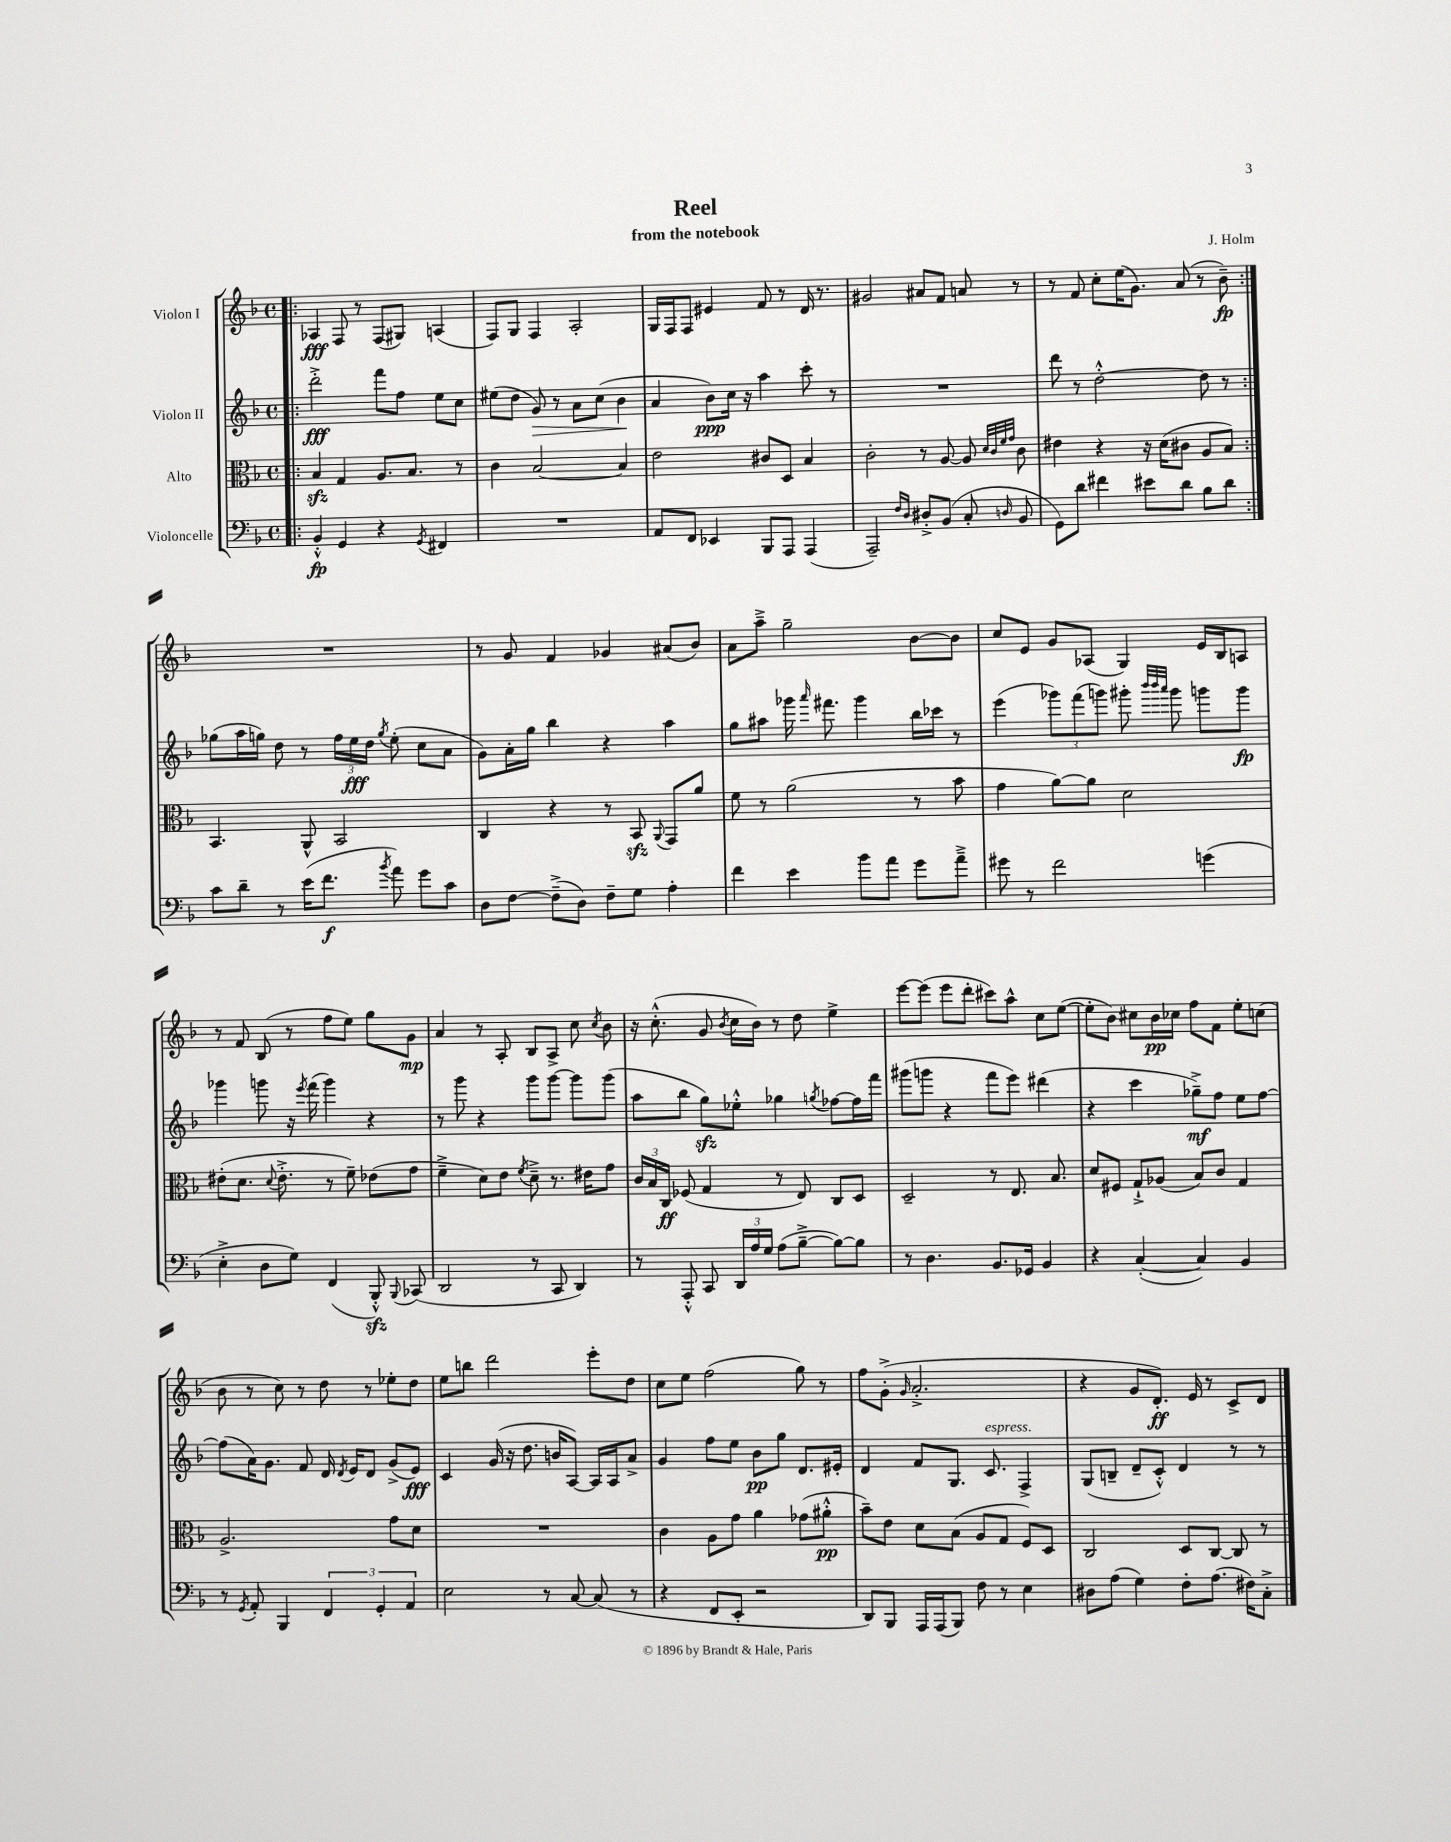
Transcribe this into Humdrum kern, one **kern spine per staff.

**kern	**dynam	**kern	**dynam	**kern	**dynam	**kern	**dynam
*part4	*part4	*part3	*part3	*part2	*part2	*part1	*part1
*staff4	*staff4	*staff3	*staff3	*staff2	*staff2	*staff1	*staff1
*I"Violoncelle	*	*I"Alto	*	*I"Violon II	*	*I"Violon I	*
*clefF4	*	*clefC3	*	*clefG2	*	*clefG2	*
*k[b-]	*	*k[b-]	*	*k[b-]	*	*k[b-]	*
*M4/4	*	*M4/4	*	*M4/4	*	*M4/4	*
*met(c)	*	*met(c)	*	*met(c)	*	*met(c)	*
=1!|:	=1!|:	=1!|:	=1!|:	=1!|:	=1!|:	=1!|:	=1!|:
4BB-'^^/	fp	4B-zz/	.	2ddd'^\	fff	4A-X/	fff
4GG/	.	4G/	.	.	.	8F/	.
.	.	.	.	.	.	8r	.
4r	.	8.A/L	.	8fff\L	.	(8F/L	.
.	.	.	.	8ff\J	.	8G#X/J)	.
.	.	8.B-/J	.	.	.	.	.
8qGG/	.	.	.	.	.	.	.
4FF#X/	.	.	.	8ee\L	.	(4An/	.
.	.	8r	.	8cc\J	.	.	.
=2	=2	=2	=2	=2	=2	=2	=2
1r	.	4c\	.	(8ee#X\L	.	8F/L)	.
.	.	.	.	8dd\J	.	8G/J	.
!	!	!	!	!	!LO:HP:b	!	!
.	.	[2B-/	.	8g/)	>	4F/	.
.	.	.	.	8r	.	.	.
.	.	.	.	8a\L	.	2A'/	.
.	.	.	.	(8cc\J	.	.	.
.	.	4B-/]	.	4b-\	.	.	.
.	.	.	.	.	]	.	.
=3	=3	=3	=3	=3	=3	=3	=3
8AA/L	.	2e\	.	4a/	.	16G/LL	.
.	.	.	.	.	.	16F/J	.
8FF/J	.	.	.	.	.	8F/J	.
4EE-X/	.	.	.	8b-\L)	ppp	4e#X/	.
.	.	.	.	16cc\Jk	.	.	.
.	.	.	.	16r	.	.	.
8BBB-/L	.	8c#X/L	.	4aa\	.	8f/	.
8AAA/J	.	8D/J	.	.	.	8r	.
(4AAA/	.	4B-/	.	8ccc'\	.	16d/	.
.	.	.	.	.	.	8.r	.
.	.	.	.	8r	.	.	.
=4	=4	=4	=4	=4	=4	=4	=4
2AAA~/)	.	2c'\	.	1r	.	2g#X/	.
16qqF/LL	.	.	.	.	.	.	.
16qqD/JJ	.	.	.	.	.	.	.
8D#X'^/L	.	8r	.	.	.	8a#X/L	.
(8BB-/J	.	[8A/	.	.	.	8f/J	.
8C'/	.	8A/]	.	.	.	8an/	.
.	.	32qqd/LLL	.	.	.	.	.
.	.	32qqc/	.	.	.	.	.
.	.	32qqf/	.	.	.	.	.
16qqDn/	.	32qqg/JJJ	.	.	.	.	.
8BB-/	.	8c\	.	.	.	8r	.
=5	=5	=5	=5	=5	=5	=5	=5
8GG\L)	.	4e#X\	.	8ddd\	.	8r	.
8d\J	.	.	.	8r	.	8f/	.
4f#X\	.	4r	.	[2dd'^^\	.	8cc'\L	.
.	.	.	.	.	.	(16ee\K	.
.	.	.	.	.	.	8.g\J)	.
8e#X\L	.	16r	.	.	.	.	.
.	.	(16d\KL	.	.	.	.	.
8d\J	.	8c#X\J	.	.	.	(8a/	.
8B-\L	.	8A/L	.	8dd\]	.	8r	.
8d\J	.	8B-/J)	.	8r	.	8b-~\)	fp
!!LO:LB:g=z
=6:|!	=6:|!	=6:|!	=6:|!	=6:|!	=6:|!	=6:|!	=6:|!
8c\L	.	4.BB-/	.	(8gg-X\L	.	1r	.
8d~\J	.	.	.	16aa\L	.	.	.
.	.	.	.	16ggn\JJ)	.	.	.
8r	.	.	.	8dd\	.	.	.
(16e\KL	.	8AA^^/	.	8r	.	.	.
8.f\J	f	.	.	.	.	.	.
.	.	2BB-/	.	24ff\LL	.	.	.
.	.	.	.	24ee\	fff	.	.
.	.	.	.	24dd\JJ	.	.	.
8qb-/	.	.	.	8qgg/	.	.	.
8a\)	.	.	.	(8ee'\	.	.	.
8g\L	.	.	.	8cc\L	.	.	.
8c\J	.	.	.	8a\J	.	.	.
=7	=7	=7	=7	=7	=7	=7	=7
8D\L	.	4C/	.	8g\L)	.	8r	.
[8F\J	.	.	.	16a'\L	.	8g/	.
.	.	.	.	16gg\JJ	.	.	.
(8F~^\L]	.	4r	.	4bb-\	.	4f/	.
8D\J)	.	.	.	.	.	.	.
8F~\L	.	8r	.	4r	.	4g-X/	.
8G\J	.	8BB-zz/	.	.	.	.	.
.	.	8qqAA/	.	.	.	.	.
4A'\	.	8GG/L	.	4aa\	.	(8a#X/L	.
.	.	8a/J	.	.	.	8b-/J)	.
=8	=8	=8	=8	=8	=8	=8	=8
4f\	.	8f\	.	8gg\L	.	8a\L	.
.	.	8r	.	8aa#X\J	.	8aa~^\J	.
4e\	.	(2a\	.	16ggg-X\	.	2gg~\	.
.	.	.	.	16qqaaa/	.	.	.
.	.	.	.	8.fff#X\	.	.	.
8b-\L	.	.	.	4ggg-\	.	.	.
8a\J	.	.	.	.	.	.	.
8g\L	.	8r	.	16bb-\LL	.	[8b-\L	.
.	.	.	.	16ccc-X\JJ	.	.	.
8a~^\J	.	8b-\	.	8r	.	8b-\J]	.
=9	=9	=9	=9	=9	=9	=9	=9
8g#X\	.	4g\	.	(4eee\	.	8cc/L	.
8r	.	.	.	.	.	8e/J	.
2f\	.	[8a\L)	.	12ggg-X\L)	.	8g/L	.
.	.	.	.	(12fff\	.	.	.
.	.	8a\J]	.	.	.	(8A-X/J	.
.	.	.	.	12gggn\J)	.	.	.
.	.	2d\	.	8ggg#X'\	.	4G/)	.
.	.	.	.	32qqbbb-/LLL	.	.	.
.	.	.	.	32qqbbb-/	.	.	.
.	.	.	.	32qqaaa/JJJ	.	.	.
.	.	.	.	8ggg#\	.	.	.
(4gn\	.	.	.	8gggn\L	.	16e/LL	.
.	.	.	.	.	.	16B-/J	.
.	.	.	.	8ggg\J	fp	8An/J	.
!!LO:LB:g=z
=10	=10	=10	=10	=10	=10	=10	=10
4E'^\	.	(8e#X'\L	.	4ggg-X\	.	8r	.
.	.	8.d\J	.	.	.	8f/	.
8D\L	.	.	.	8gggn\	.	(8B-/	.
.	.	8qqd/	.	.	.	.	.
.	.	8.e#'^\	.	.	.	.	.
8G\J)	.	.	.	16r	.	8r	.
.	.	.	.	8qeee/	.	.	.
.	.	.	.	(16fff\	.	.	.
(4FF/	.	8r	.	4ggg\)	.	8ff\L	.
.	.	8f~\)	.	.	.	8ee\J)	.
8BBB-zz'^^/)	.	(8e-X\L	.	4r	.	8gg\L	.
8qqBBB-/	.	.	.	.	.	.	.
(8CC-X/	.	8g\J	.	.	.	8g\J	mp
=11	=11	=11	=11	=11	=11	=11	=11
2DD/	.	4f~^\	.	8r	.	4a/	.
.	.	.	.	8ggg\	.	.	.
.	.	8d\L)	.	4r	.	8r	.
.	.	8e\J	.	.	.	8A'/	.
.	.	8qf/	.	.	.	.	.
8r	.	8d~^\	.	8ggg\L	.	8B-/L	.
8CC/	.	8.r	.	[8ggg\J	.	8A^/J	.
4DD/)	.	.	.	8ggg\L]	.	8cc\	.
.	.	16e#X\KL	.	.	.	.	.
.	.	.	.	.	.	8qcc/	.
.	.	8g\J	.	(8ggg\J	.	8b-\	.
=12	=12	=12	=12	=12	=12	=12	=12
8r	.	24c/LL	.	8aa\L	.	16r	.
.	.	24B-/	.	.	.	.	.
.	.	.	.	.	.	(8.cc'^^\	.
.	.	24C/JJ	ff	.	.	.	.
8AAA'^^/	.	(8F-X/	.	8bb-\J	.	.	.
8CC/	.	4G/	.	8ggzz\L)	.	8g/	.
.	.	.	.	.	.	8qb-/	.
24DD/LL	.	.	.	8ee-X'^^\J	.	16cc\LL	.
24A/	.	.	.	.	.	.	.
.	.	.	.	.	.	16b-\JJ)	.
24G/JJ	.	.	.	.	.	.	.
(8A\L	.	8r	.	4gg-X\	.	8r	.
[8B-~^\J	.	8E/)	.	.	.	8dd\	.
.	.	.	.	8qggn/	.	.	.
8B-\L_)	.	8C/L	.	[8ff-X\L	.	4ee^\	.
8B-\J]	.	8D/J	.	16ff-\L]	.	.	.
.	.	.	.	16fff\JJ	.	.	.
=13	=13	=13	=13	=13	=13	=13	=13
8r	.	2D~/	.	(8ggg#X\L	.	[8eee\L	.
4.D\	.	.	.	8gggn\J	.	(8eee\J]	.
.	.	.	.	4r	.	8eee\L	.
.	.	.	.	.	.	8ddd'\J	.
8.BB-/L	.	8r	.	8fff\L	.	8ccc#X\L)	.
.	.	8.E/	.	8eee\J)	.	8aa^^\J	.
16GG-X/Jk	.	.	.	.	.	.	.
4BB-/	.	.	.	(4ddd#X\	.	8cc\L	.
.	.	8.B-/	.	.	.	.	.
.	.	.	.	.	.	([8ee\J	.
=14	=14	=14	=14	=14	=14	=14	=14
4r	.	8d/L	.	4r	.	8ee'\L]	.
.	.	8F#X/J	.	.	.	8b-\J)	.
([4C'/	.	8G`^/L	.	4ccc\	.	8cc#X\L	.
.	.	(8A-X/J	.	.	.	16b-\L	pp
.	.	.	.	.	.	16cc-X\JJ	.
4C/])	.	8B-/L)	.	8gg-X~^\L)	mf	8ff\L	.
.	.	8c/J	.	8ff\J	.	8f\J	.
4BB-/	.	4G/	.	8ee\L	.	8ee'\L	.
.	.	.	.	[8ff\J	.	(8ccn\J	.
!!LO:LB:g=z
=15	=15	=15	=15	=15	=15	=15	=15
8r	.	2.A^/	.	(8ff\L]	.	8b-\	.
8qGG/	.	.	.	.	.	.	.
8AA'/	.	.	.	16a\K)	.	8r	.
.	.	.	.	8.g\J	.	.	.
4BBB-/	.	.	.	.	.	8cc\)	.
.	.	.	.	8f/	.	8r	.
6FF/	.	.	.	16d/	.	8dd\	.
.	.	.	.	8qd/	.	.	.
.	.	.	.	16e/KL	.	.	.
.	.	.	.	8d/J	.	8r	.
6GG'/	.	.	.	.	.	.	.
.	.	8g\L	.	(8g^/L	.	8ee-X'\L	.
6AA/	.	.	.	.	.	.	.
.	.	8d\J	.	8e/J)	fff	8dd\J	.
=16	=16	=16	=16	=16	=16	=16	=16
2E\	.	1r	.	4c/	.	8ee\L	.
.	.	.	.	.	.	8bbn\J	.
.	.	.	.	(16g/	.	2ddd\	.
.	.	.	.	16r	.	.	.
.	.	.	.	8.dd\	.	.	.
8r	.	.	.	.	.	.	.
.	.	.	.	16bn/KL	.	.	.
[8C/	.	.	.	[8A/J)	.	.	.
(8C/]	.	.	.	16A/LL]	.	8eee'\L	.
.	.	.	.	16A/J	.	.	.
8r	.	.	.	8a^/J	.	8dd\J	.
=17	=17	=17	=17	=17	=17	=17	=17
4r	.	4c\	.	4g/	.	8cc\L	.
.	.	.	.	.	.	8ee\J	.
8FF/L	.	8A\L	.	8ff\L	.	(2ff\	.
8EE'/J	.	8g\J	.	8ee\J	.	.	.
2r	.	4a\	.	8b-\L	pp	.	.
.	.	.	.	8gg\J	.	.	.
.	.	(8g-X\L	.	8.d/L	.	8gg\)	.
.	.	8a#X'^^\J	pp	.	.	8r	.
.	.	.	.	16e#X'/Jk	.	.	.
=18	=18	=18	=18	=18	=18	=18	=18
8DD/L)	.	8b-~\L)	.	4d/	.	8ff\L	.
8BBB-/J	.	8e\J	.	.	.	(8g'^\J	.
.	.	.	.	.	.	16qqg/	.
16AAA/LL	.	8d\L	.	8f/L	.	2.a'^/	.
(16AAA/J	.	.	.	.	.	.	.
8BBB-/J)	.	(8B-\J	.	8.G/J	.	.	.
8F\	.	8A/L	.	.	.	.	.
!	!	!	!	!LO:TX:a:i:t=espress.	!	!	!
.	.	.	.	8.c/	.	.	.
8r	.	8G/J	.	.	.	.	.
4E\	.	8F/L)	.	4F^/	.	.	.
.	.	8D/J	.	.	.	.	.
=19	=19	=19	=19	=19	=19	=19	=19
8D#X\L	.	2C/	.	(8G/L	.	4r	.
(8A\J	.	.	.	8Bn~/J	.	.	.
4G\)	.	.	.	8d~/L	.	8g/L	.
.	.	.	.	8c'^^/J)	.	8.d'/J)	ff
8F'\L	.	8D/L	.	4d/	.	.	.
.	.	.	.	.	.	16e/	.
(8.A\J	.	[8C/J	.	.	.	8r	.
.	.	8C/]	.	8r	.	8c^/L	.
16F#X\KL)	.	.	.	.	.	.	.
8C'^\J	.	8r	.	8r	.	8d/J	.
==	==	==	==	==	==	==	==
*-	*-	*-	*-	*-	*-	*-	*-
